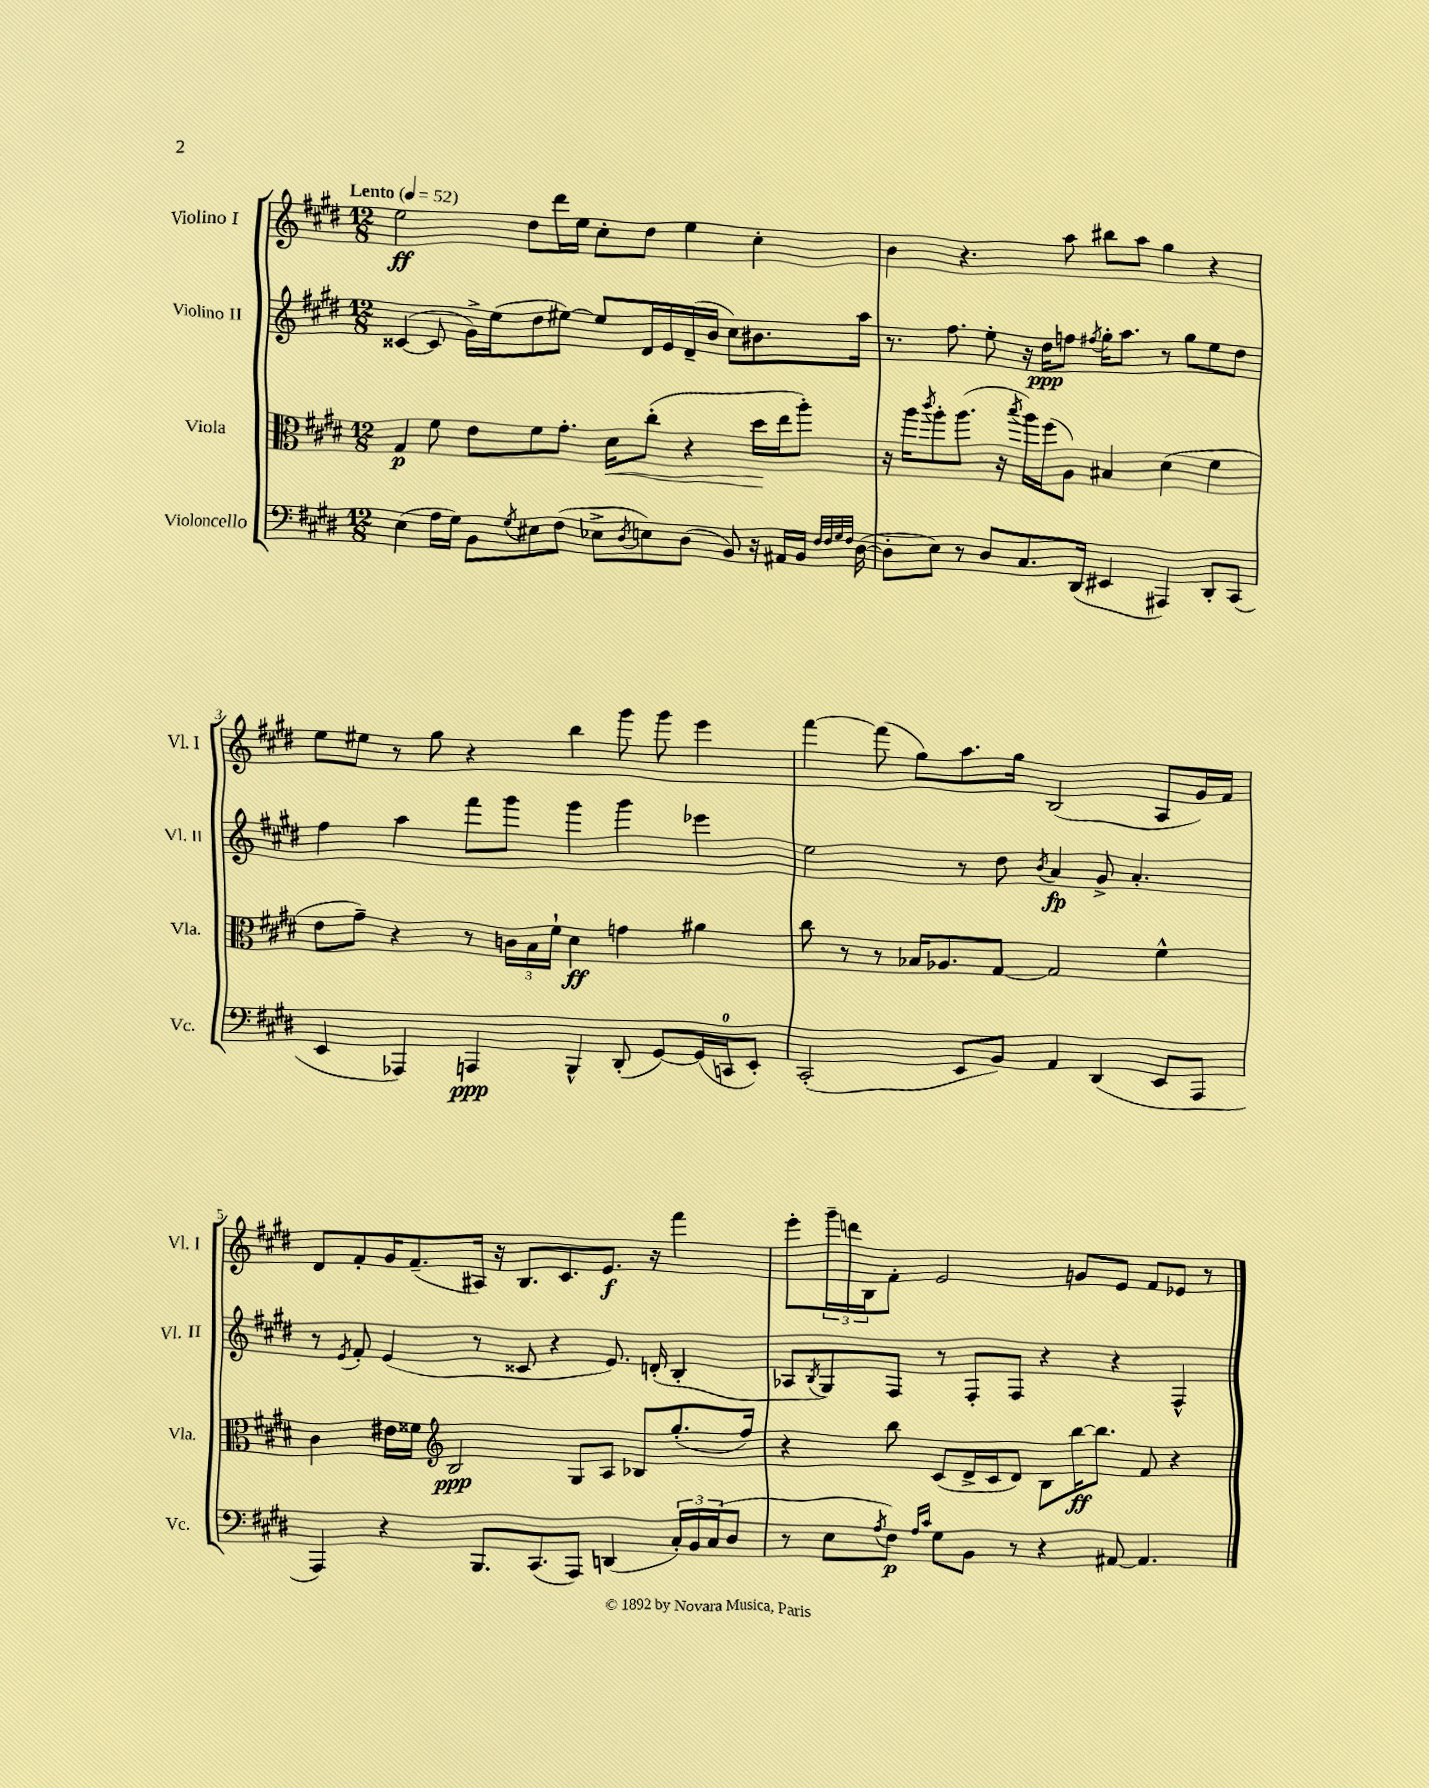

**kern	**kern	**kern	**kern
*staff4	*staff3	*staff2	*staff1
*clefF4	*clefC3	*clefG2	*clefG2
*k[f#c#g#d#]	*k[f#c#g#d#]	*k[f#c#g#d#]	*k[f#c#g#d#]
*M12/8	*M12/8	*M12/8	*M12/8
*MM52	*MM52	*MM52	*MM52
(4E	4G#	([4c##	2ee
16A	8f#	8c##]	.
16G#)	.	.	.
8BB	8e	16g#^)	.
.	.	(16ee	.
8qG#	.	.	.
8E#	8f#	8dd#	8dd#
(8F#	8.g#'	[8ee#)	16ddd#
.	.	.	16ee
8E-^	.	8ee#]	8cc#'
.	16d#	.	.
8qD#	.	.	.
8E)	(8cc#'	16d#	8dd#
.	.	16e	.
(8D#	4r	(16d#~	4ee
.	.	16b	.
8BB)	.	8cc#)	.
16r	16dd#	8.b#	4cc#'
16AA#	16ee	.	.
16BB	8aa')	.	.
32qqF#	.	.	.
32qqF#	.	.	.
32qqG#	.	.	.
32qqF#	.	.	.
([16D#	.	16aa	.
=	=	=	=
8D#']	16r	8.r	4b
.	16aa	.	.
.	8qccc#	.	.
8E)	8aa'	.	.
.	.	8.ff#	.
8r	(8.aa	.	4.r
8D#	.	8ee'	.
.	16r	.	.
.	8qbb	.	.
8.C#	16aa)	16r	.
.	(16ff#	16dd#	.
.	8A)	8ff	8aa
(16DD#	.	.	.
.	.	8qff#	.
4EE#	4B#	16gg#'	8bb#
.	.	8.aa	.
.	.	.	8aa
4AAA#)	(4d#	8r	4gg#
.	.	8gg#	.
8DD#'	4f#	8ee	4r
(8CC#	.	8dd#	.
=	=	=	=
4EE	8e	4ff#	8ee
.	8g#~)	.	8ee#
4AAA-)	4r	4aa	8r
.	.	.	8gg#
4AAA	8r	8fff#	4r
.	24c	8ggg#	.
.	24B	.	.
.	24f#`	.	.
4BBB^^	4d#	4ggg#	4bb
(8DD#'	4g	4ggg#	8ggg#
[8GG#)	.	.	8ggg#
(16GG#]	4a#	4eee-	4eee
16CC	.	.	.
8EE')	.	.	.
=	=	=	=
(2CC#'	8cc#	2ee	[4fff#
.	8r	.	.
.	8r	.	(8fff#]
.	16B-	.	8gg#)
.	8.A-	.	.
8EE	.	8r	8.aa
8BB)	[8G#	8dd#	.
.	.	.	16gg#
.	.	8qb	.
4AA	2G#]	4a	(2B
(4DD#	.	8g#^	.
.	.	4.a'	.
8EE	4f#^^	.	8A
8AAA	.	.	16g#)
.	.	.	16f#
=	=	=	=
4AAA)	4c#	8r	8d#
.	.	8qe	.
.	.	8f#'	8f#'
4r	16e#	(4e	16g#
.	16f##	.	(8.f#~
*	*clefG2	*	*
.	2B	.	.
8.BBB	.	8r	16A#)
.	.	.	16r
.	.	8c##	8.B
(8.CC#	.	.	.
.	.	4r	.
.	.	.	8.c#
8AAA)	8G#	.	.
(4DD	8A	8.e)	8.e
.	8B-	.	.
.	.	(16d'	16r
24C#')	(8.gg#'	4B'	4fff#
24BB	.	.	.
(24C#	.	.	.
8D#	.	.	.
.	16ff#)	.	.
=	=	=	=
8r	4r	8A-	8eee'
.	.	8qB	.
8E	.	8G#)	24ggg#~
.	.	.	24ddd
.	.	.	24B
8qA	.	.	.
8F#)	8bb	8F#	8f#'
16qqA	.	.	.
16qqc#	.	.	.
8G#	(8c#	8r	2e
8BB	16d#^	8F#'	.
.	16c#	.	.
8r	8d#)	8F#	.
4r	8B	4r	.
.	[16bb	.	8g
.	8.bb]	.	.
[8AA#	.	4r	8e
4.AA#]	8f#	.	8f#
.	4r	4F#^^	8e-
.	.	.	8r
==	==	==	==
*-	*-	*-	*-
